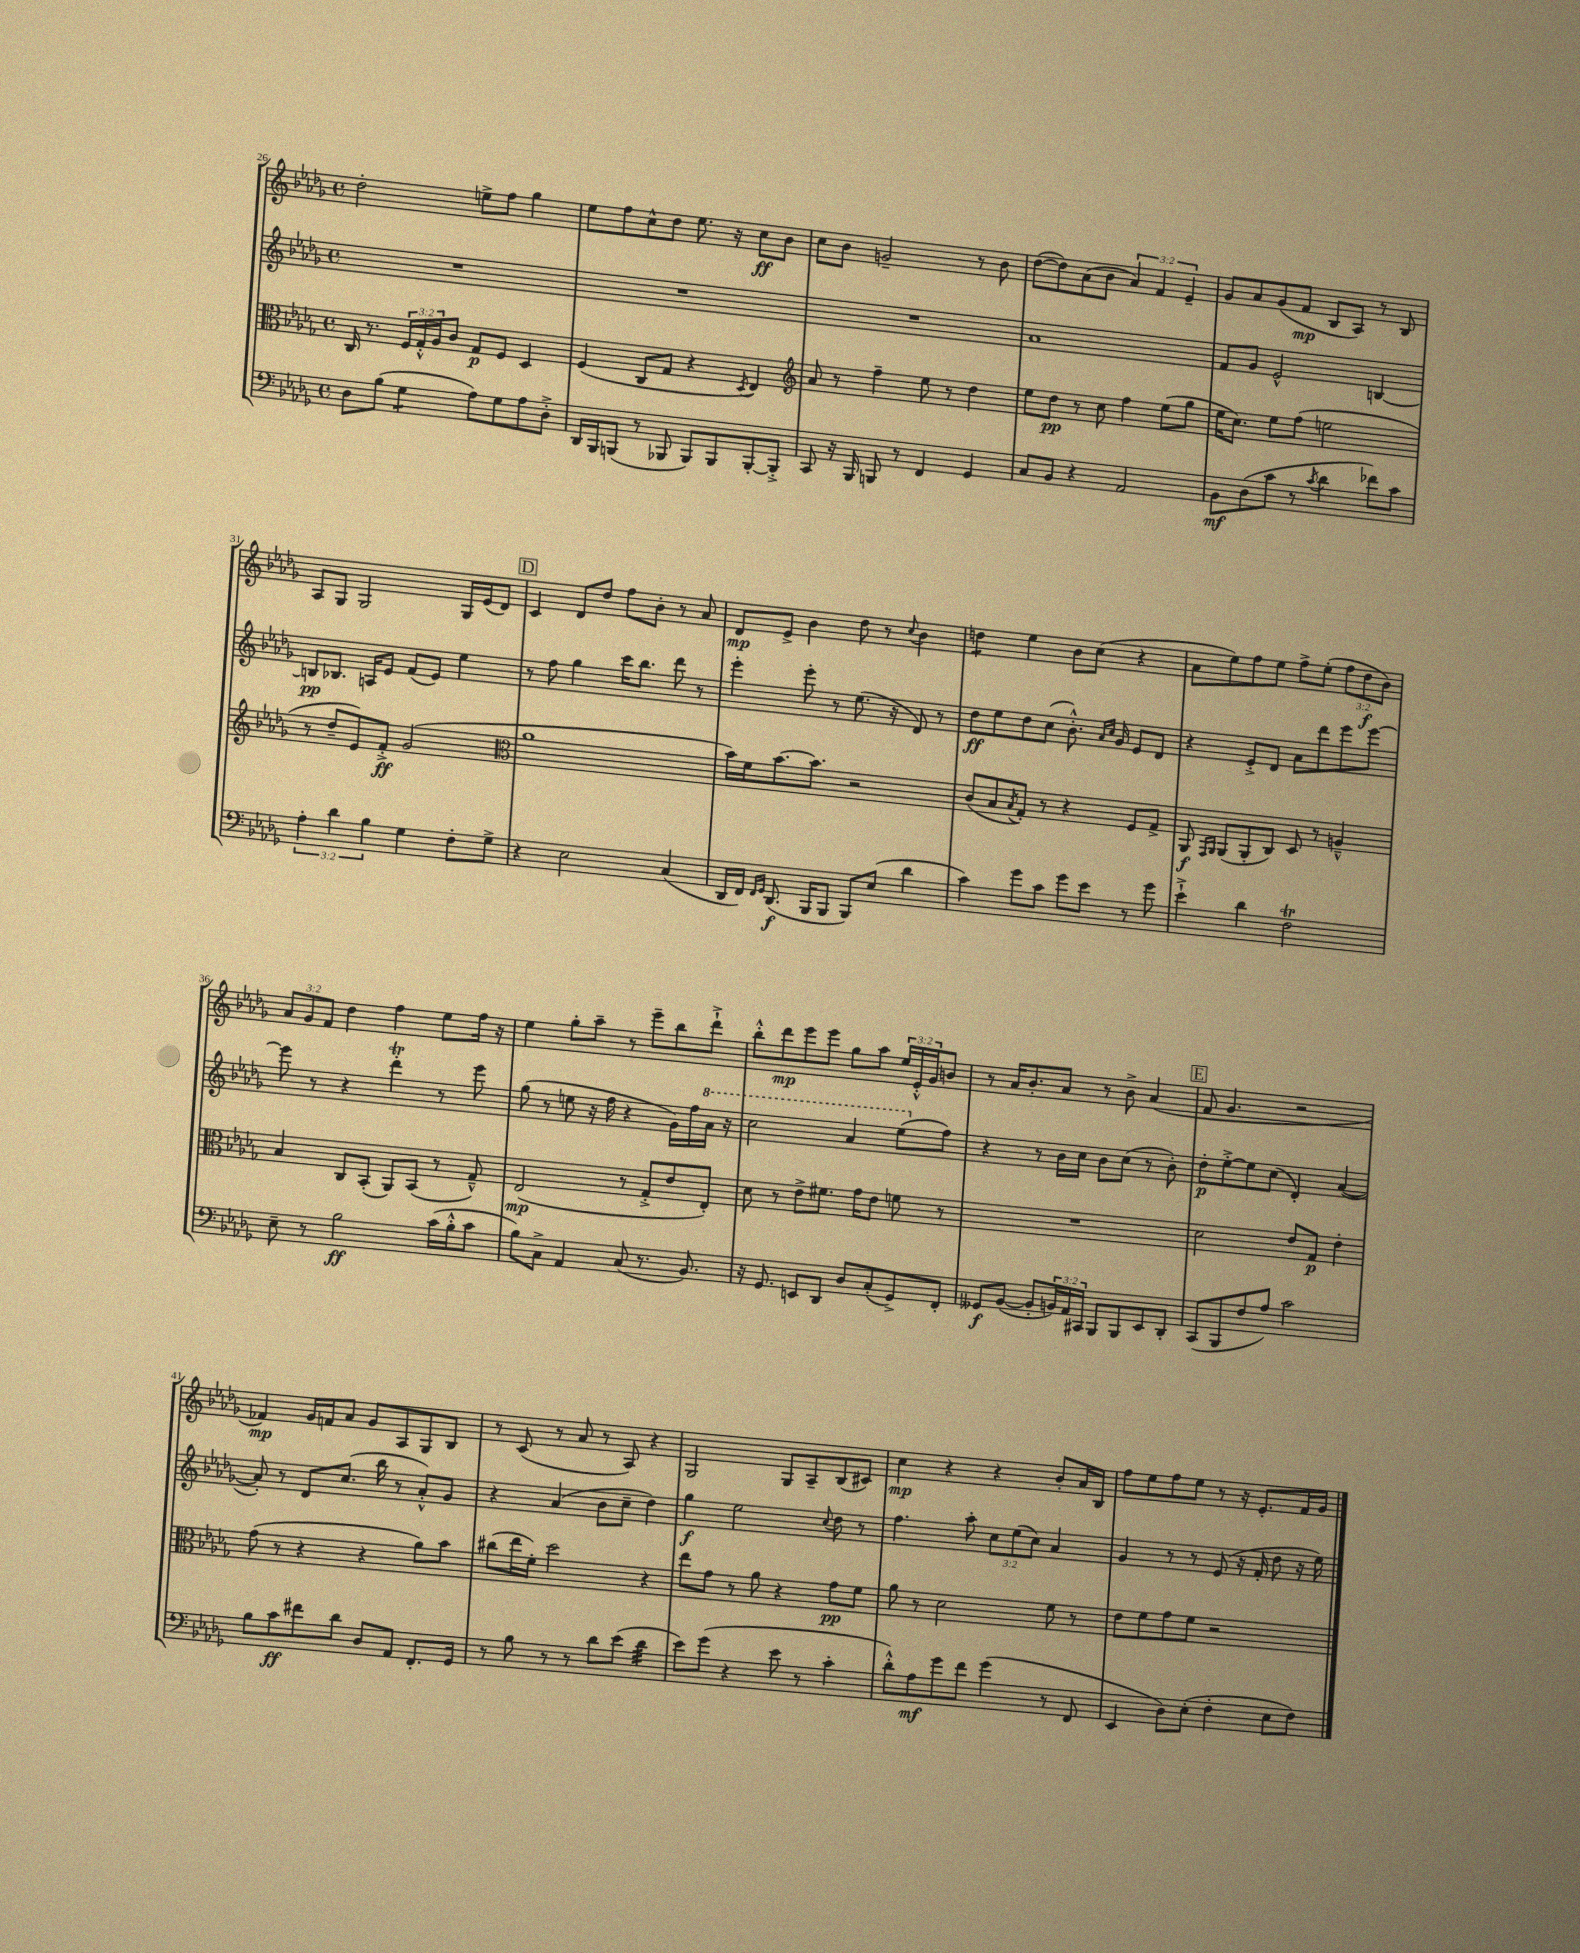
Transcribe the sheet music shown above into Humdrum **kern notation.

**kern	**dynam	**kern	**dynam	**kern	**dynam	**kern	**dynam
*part4	*part4	*part3	*part3	*part2	*part2	*part1	*part1
*staff4	*staff4	*staff3	*staff3	*staff2	*staff2	*staff1	*staff1
*clefF4	*	*clefC3	*	*clefG2	*	*clefG2	*
*k[b-e-a-d-g-]	*	*k[b-e-a-d-g-]	*	*k[b-e-a-d-g-]	*	*k[b-e-a-d-g-]	*
*M4/4	*	*M4/4	*	*M4/4	*	*M4/4	*
*met(c)	*	*met(c)	*	*met(c)	*	*met(c)	*
=26	=26	=26	=26	=26	=26	=26	=26
8D-\L	.	16C/	.	1r	.	2dd-'\	.
.	.	8.r	.	.	.	.	.
(8B-\J	.	.	.	.	.	.	.
*tremolo	*	*	*	*	*	*	*
8G-\L	.	24F/LL	.	.	.	.	.
.	.	24G-'^^/	.	.	.	.	.
.	.	24A-/J	.	.	.	.	.
8G-\J	.	8c/J	.	.	.	.	.
*Xtremolo	*	*	*	*	*	*	*
8A-\L)	.	8G-/L	p	.	.	8een^\L	.
8G-\	.	8F/J	.	.	.	8ff\J	.
8A-\	.	4D-/	.	.	.	4gg-\	.
8D-'^\J	.	.	.	.	.	.	.
=27	=27	=27	=27	=27	=27	=27	=27
16DD-/LL	.	(4F/	.	1r	.	8ee-\L	.
16BBB-/J	.	.	.	.	.	.	.
(8BBBn/J	.	.	.	.	.	8ff\	.
8r	.	8C/L	.	.	.	8cc^^\	.
8BBB-X/	.	8G-/J	.	.	.	8dd-\J	.
8BBB-/L)	.	4r	.	.	.	8.ee-\	.
8BBB-/	.	.	.	.	.	.	.
.	.	.	.	.	.	16r	.
.	.	8qD-/	.	.	.	.	.
[8BBB-'/	.	4E-/)	.	.	.	8cc\L	ff
8BBB-'^/J]	.	.	.	.	.	8b-\J	.
=28	=28	=28	=28	=28	=28	=28	=28
*	*	*clefG2	*	*	*	*	*
8CC/	.	8a-/	.	1r	.	8cc\L	.
16r	.	8r	.	.	.	8b-\J	.
16BBB-/	.	.	.	.	.	.	.
8BBBn/	.	4ff~\	.	.	.	2gn~/	.
8r	.	.	.	.	.	.	.
4FF/	.	8ee-\	.	.	.	.	.
.	.	8r	.	.	.	.	.
4GG-/	.	4dd-\	.	.	.	8r	.
.	.	.	.	.	.	8b-\	.
=29	=29	=29	=29	=29	=29	=29	=29
8C/L	.	8ee-\L	.	1a-	.	([8dd-\L	.
8BB-/J	.	8dd-\J	pp	.	.	8dd-\])	.
4r	.	8r	.	.	.	(8a-\	.
.	.	8cc\	.	.	.	8b-\J	.
2AA-/	.	4ff\	.	.	.	6a-/)	.
.	.	.	.	.	.	6f/	.
.	.	(8ee-\L	.	.	.	.	.
.	.	.	.	.	.	6e-~/	.
.	.	8gg-\J	.	.	.	.	.
=30	=30	=30	=30	=30	=30	=30	=30
8BB-\L	mf	16ee-\KL	.	8f/L	.	8g-/L	.
.	.	8.cc\J)	.	.	.	.	.
(8D-\	.	.	.	8g-/J	.	8a-/	.
8c\J	.	8ee-\L	.	2e-^^/	.	(8g-/	.
8r	.	(8ff\J	.	.	.	8f/J	mp
8qc/	.	.	.	.	.	.	.
4d-\	.	2een\	.	.	.	8B-/L	.
.	.	.	.	.	.	8A-/J)	.
8f-X\L)	.	.	.	[4Bn/	.	8r	.
8c\J	.	.	.	.	.	8B-/	.
!!LO:LB:g=z
=31	=31	=31	=31	=31	=31	=31	=31
6A-'\	.	8r	.	8Bn/L]	pp	8A-/L	.
.	.	8dd-~/L	.	8.B-X/J	.	8G-/J	.
6d-\	.	.	.	.	.	.	.
.	.	8e-/)	.	.	.	2G-/	.
.	.	.	.	16An/KL	.	.	.
6B-\	.	.	.	.	.	.	.
.	.	8f'^/J	ff	8e-/J	.	.	.
4G-\	.	(2g-/	.	(8f/L	.	.	.
.	.	.	.	8e-/J)	.	.	.
8F'\L	.	.	.	4ee-\	.	16G-/LL	.
.	.	.	.	.	.	(16e-/J	.
8G-^\J	.	.	.	.	.	8d-/J)	.
!!LO:REH:place=s1:t=D
=32	=32	=32	=32	=32	=32	=32	=32
*	*	*clefC3	*	*	*	*	*
4r	.	1a-	.	8r	.	4c/	.
.	.	.	.	8ff\	.	.	.
2E-\	.	.	.	4gg-\	.	8d-/L	.
.	.	.	.	.	.	8dd-/J	.
.	.	.	.	16ccc\KL	.	8ff\L	.
.	.	.	.	8.bb-\J	.	.	.
.	.	.	.	.	.	8b-'\J	.
(4C/	.	.	.	8ddd-\	.	8r	.
.	.	.	.	8r	.	8a-/	.
=33	=33	=33	=33	=33	=33	=33	=33
16DD-/LL	.	16b-\LL)	.	4eee-'\	.	8d-/L	mp
16FF/JJ)	.	16f\J	.	.	.	.	.
16qqFF/LL	.	.	.	.	.	.	.
16qqGG-/JJ	.	.	.	.	.	.	.
(8.DD-/	f	[8.b-\	.	.	.	8e-^/J	.
.	.	.	.	8eee-'\	.	4b-\	.
16BBB-/KL	.	8.b-\J]	.	.	.	.	.
8BBB-/J	.	.	.	8r	.	.	.
8BBB-/L)	.	2r	.	(8.ee-\	.	8dd-\	.
(8E-/J	.	.	.	.	.	8r	.
.	.	.	.	16r	.	.	.
.	.	.	.	.	.	8qqcc/	.
4d-\	.	.	.	8d-/)	.	4b-\	.
.	.	.	.	8r	.	.	.
=34	=34	=34	=34	=34	=34	=34	=34
*	*	*	*	*	*	*tremolo	*
4c\)	.	(8c/L	.	8dd-\L	ff	8ddn\L	.
.	.	8B-/	.	8ee-\	.	8ddn\J	.
*	*	*	*	*	*	*Xtremolo	*
.	.	8qB-/	.	.	.	.	.
8g-\L	.	8G-'/J)	.	8dd-\	.	4ee-\	.
8c\J	.	8r	.	(8cc\J	.	.	.
8g-\L	.	4r	.	8.b-'^^\)	.	8b-\L	.
8e-\J	.	.	.	.	.	(8cc\J	.
.	.	.	.	16qqa-/LL	.	.	.
.	.	.	.	16qqcc/JJ	.	.	.
.	.	.	.	16g-/	.	.	.
8r	.	8F/L	.	8e-/L	.	4r	.
8g-\	.	8G-^/J	.	8d-/J	.	.	.
=35	=35	=35	=35	=35	=35	=35	=35
4e-`^\	.	8AA-/	f	4r	.	8a-\L	.
.	.	16qqGG-/LL	.	.	.	.	.
.	.	16qqAA-/JJ	.	.	.	.	.
.	.	(8AA-/L	.	.	.	8ee-\)	.
4d-\	.	8AA-'/	.	8e-'^/L	.	8ff\	.
.	.	8C/J)	.	8d-/J	.	8ee-\J	.
2Ft\	.	8D-/	.	8a-\L	.	8ff^\L	.
.	.	8r	.	8ddd-\	.	(8ee-'\J	.
.	.	4An~^^/	.	8eee-\	.	12ff\L	.
.	.	.	.	.	.	12dd-\	f
.	.	.	.	[8eee-\J	.	.	.
.	.	.	.	.	.	12b-\J)	.
!!LO:LB:g=z
=36	=36	=36	=36	=36	=36	=36	=36
8E-~\	.	4B-/	.	8eee-\]	.	12a-/L	.
.	.	.	.	.	.	12g-/	.
8r	.	.	.	8r	.	.	.
.	.	.	.	.	.	12f/J	.
2B-\	ff	8C/L	.	4r	.	4dd-\	.
.	.	(8BB-'/J	.	.	.	.	.
.	.	8AA-/L)	.	4ddd-T'\	.	4ff\	.
.	.	(8BB-/J	.	.	.	.	.
(16c\LL	.	8r	.	8r	.	8ee-\L	.
16B-'^^\J	.	.	.	.	.	.	.
8c\J	.	8G-~^^/)	.	8eee-\	.	16ff\Jk	.
.	.	.	.	.	.	16r	.
=37	=37	=37	=37	=37	=37	=37	=37
8B-\L)	.	(2E-/	mp	(8gg-\	.	4ee-\	.
8C^\J	.	.	.	8r	.	.	.
4AA-/	.	.	.	8een\	.	8gg-'\L	.
.	.	.	.	16r	.	8aa-~\J	.
.	.	.	.	16ff\	.	.	.
(8C/	.	8r	.	4r	.	8r	.
8.r	.	8G-'^/L	.	.	.	8eee-~\L	.
.	.	8e-/	.	16g-\LL)	.	8bb-\	.
8.BB-/)	.	.	.	16ff\	.	.	.
*	*	*	*	*8va	*	*	*
.	.	8E-'/J)	.	16aa-\JJ	.	8ddd-`^\J	.
.	.	.	.	16r	.	.	.
=38	=38	=38	=38	=38	=38	=38	=38
16r	.	8d-\	.	2ccc\	.	8bb-'^^\L	.
8.GG-/	.	.	.	.	.	.	.
.	.	8r	.	.	.	8ddd-\	mp
8EEn/L	.	8e-^\L	.	.	.	8eee-\	.
8DD-/J	.	8.f#X\J	.	.	.	8eee-\J	.
8D-/L	.	.	.	4aa-/	.	8gg-\L	.
.	.	16g-\KL	.	.	.	.	.
(8C'/	.	8e-\J	.	.	.	8aa-\J	.
8GG-^/)	.	8fn\	.	(8eee-\L	.	24ee-/LL	.
.	.	.	.	.	.	24e-'^^/	.
.	.	.	.	.	.	24g-/J	.
*	*	*	*	*X8va	*	*	*
8FF'/J	.	8r	.	8ff\J)	.	8bn/J	.
=39	=39	=39	=39	=39	=39	=39	=39
8GG--X/L	f	1r	.	4r	.	8r	.
([8BB-/J	.	.	.	.	.	16a-/KL	.
.	.	.	.	.	.	8.b-'/	.
8BB-'/L]	.	.	.	8r	.	.	.
24BBn/L)	.	.	.	16b-\LL	.	8a-/J	.
24AA-/	.	.	.	.	.	.	.
.	.	.	.	16cc\JJ	.	.	.
24CC#X/JJ	.	.	.	.	.	.	.
8BBB-/L	.	.	.	8b-\L	.	8r	.
8BBB-/	.	.	.	(8cc\J	.	8b-^\	.
8EE-/	.	.	.	8r	.	(4a-/	.
8DD-'/J	.	.	.	8b-'\)	.	.	.
!!LO:REH:place=s1:t=E
=40	=40	=40	=40	=40	=40	=40	=40
(8CC/L	.	2d-\	.	8dd-'\L	p	8f/	.
8BBB-/	.	.	.	[8ee-'^\	.	4.g-/	.
8F/	.	.	.	8ee-\]	.	.	.
8A-/J)	.	.	.	(8cc\J	.	.	.
2c\	.	8e-/L	.	4d-'/)	.	2r	.
.	.	8G-/J	p	.	.	.	.
.	.	4e-'\	.	([4a-/	.	.	.
!!LO:LB:g=z
=41	=41	=41	=41	=41	=41	=41	=41
8B-\L	.	(8g-\	.	8a-'/])	.	4f-X/)	mp
8c\	ff	8r	.	8r	.	.	.
8f#X\	.	4r	.	8d-/L	.	16g-/LL	.
.	.	.	.	.	.	16fn/J	.
8d-\J	.	.	.	(8.cc/J	.	8a-/J	.
8D-/L	.	4r	.	.	.	8g-/L	.
.	.	.	.	16bb-\	.	.	.
8AA-/J	.	.	.	8r	.	8A-/	.
8.FF'/L	.	8a-\L)	.	8a-'^^/L)	.	8G-/	.
.	.	8b-\J	.	8g-/J	.	8B-/J	.
16GG-/Jk	.	.	.	.	.	.	.
=42	=42	=42	=42	=42	=42	=42	=42
8r	.	(8cc#X\L	.	4r	.	8r	.
8B-\	.	16ee-\L	.	.	.	(8c/	.
.	.	16f'\JJ)	.	.	.	.	.
8r	.	2dd-\	.	(4a-/	.	8r	.
8r	.	.	.	.	.	8a-/	.
8d-\L	.	.	.	8b-\L	.	8r	.
(8e-\J	.	.	.	8cc~\J	.	8A-/)	.
*tremolo	*	*	*	*	*	*	*
32d-\LLL	.	4r	.	4dd-\)	.	4r	.
32d-\	.	.	.	.	.	.	.
32d-\	.	.	.	.	.	.	.
32d-\	.	.	.	.	.	.	.
32d-\	.	.	.	.	.	.	.
32d-\	.	.	.	.	.	.	.
32d-\	.	.	.	.	.	.	.
32d-\JJJ	.	.	.	.	.	.	.
*Xtremolo	*	*	*	*	*	*	*
=43	=43	=43	=43	=43	=43	=43	=43
8e-\L)	.	8ee-\L	.	4gg-\	f	2G-/	.
(8g-\J	.	8g-\J	.	.	.	.	.
4r	.	8r	.	2ee-\	.	.	.
.	.	8a-\	.	.	.	.	.
8e-\	.	4r	.	.	.	8G-/L	.
8r	.	.	.	.	.	8A-~/	.
.	.	.	.	8qqcc/	.	.	.
4c'\	.	8g-\L	pp	8dd-\	.	(8B-/	.
.	.	8f\J	.	8r	.	8c#X/J)	.
=44	=44	=44	=44	=44	=44	=44	=44
8d-'^^\L)	.	8a-\	.	4.ff\	.	4cc\	mp
8A-\	mf	8r	.	.	.	.	.
8g-\	.	2d-\	.	.	.	4r	.
8f\J	.	.	.	8aa-'\	.	.	.
(4g-\	.	.	.	12cc\L	.	4r	.
.	.	.	.	(12ee-\	.	.	.
.	.	.	.	12cc\J)	.	.	.
8r	.	8f\	.	4a-/	.	8b-'/L	.
8FF/	.	8r	.	.	.	16a-/L	.
.	.	.	.	.	.	16B-/JJ	.
=45	=45	=45	=45	=45	=45	=45	=45
4EE-/	.	8e-\L	.	4g-/	.	8ff\L	.
.	.	8f\	.	.	.	8ee-\	.
8D-\L)	.	8g-\	.	8r	.	8ff\	.
(8E-'\J	.	8f\J	.	8r	.	8ee-\J	.
4F'\	.	2r	.	(8e-/	.	8r	.
.	.	.	.	16r	.	16r	.
.	.	.	.	16f'/	.	8.e-'/L	.
8E-\L	.	.	.	8dd-\	.	.	.
8F\J)	.	.	.	16r	.	16f/L	.
.	.	.	.	16ee-\)	.	16g-/JJ	.
==	==	==	==	==	==	==	==
*-	*-	*-	*-	*-	*-	*-	*-
